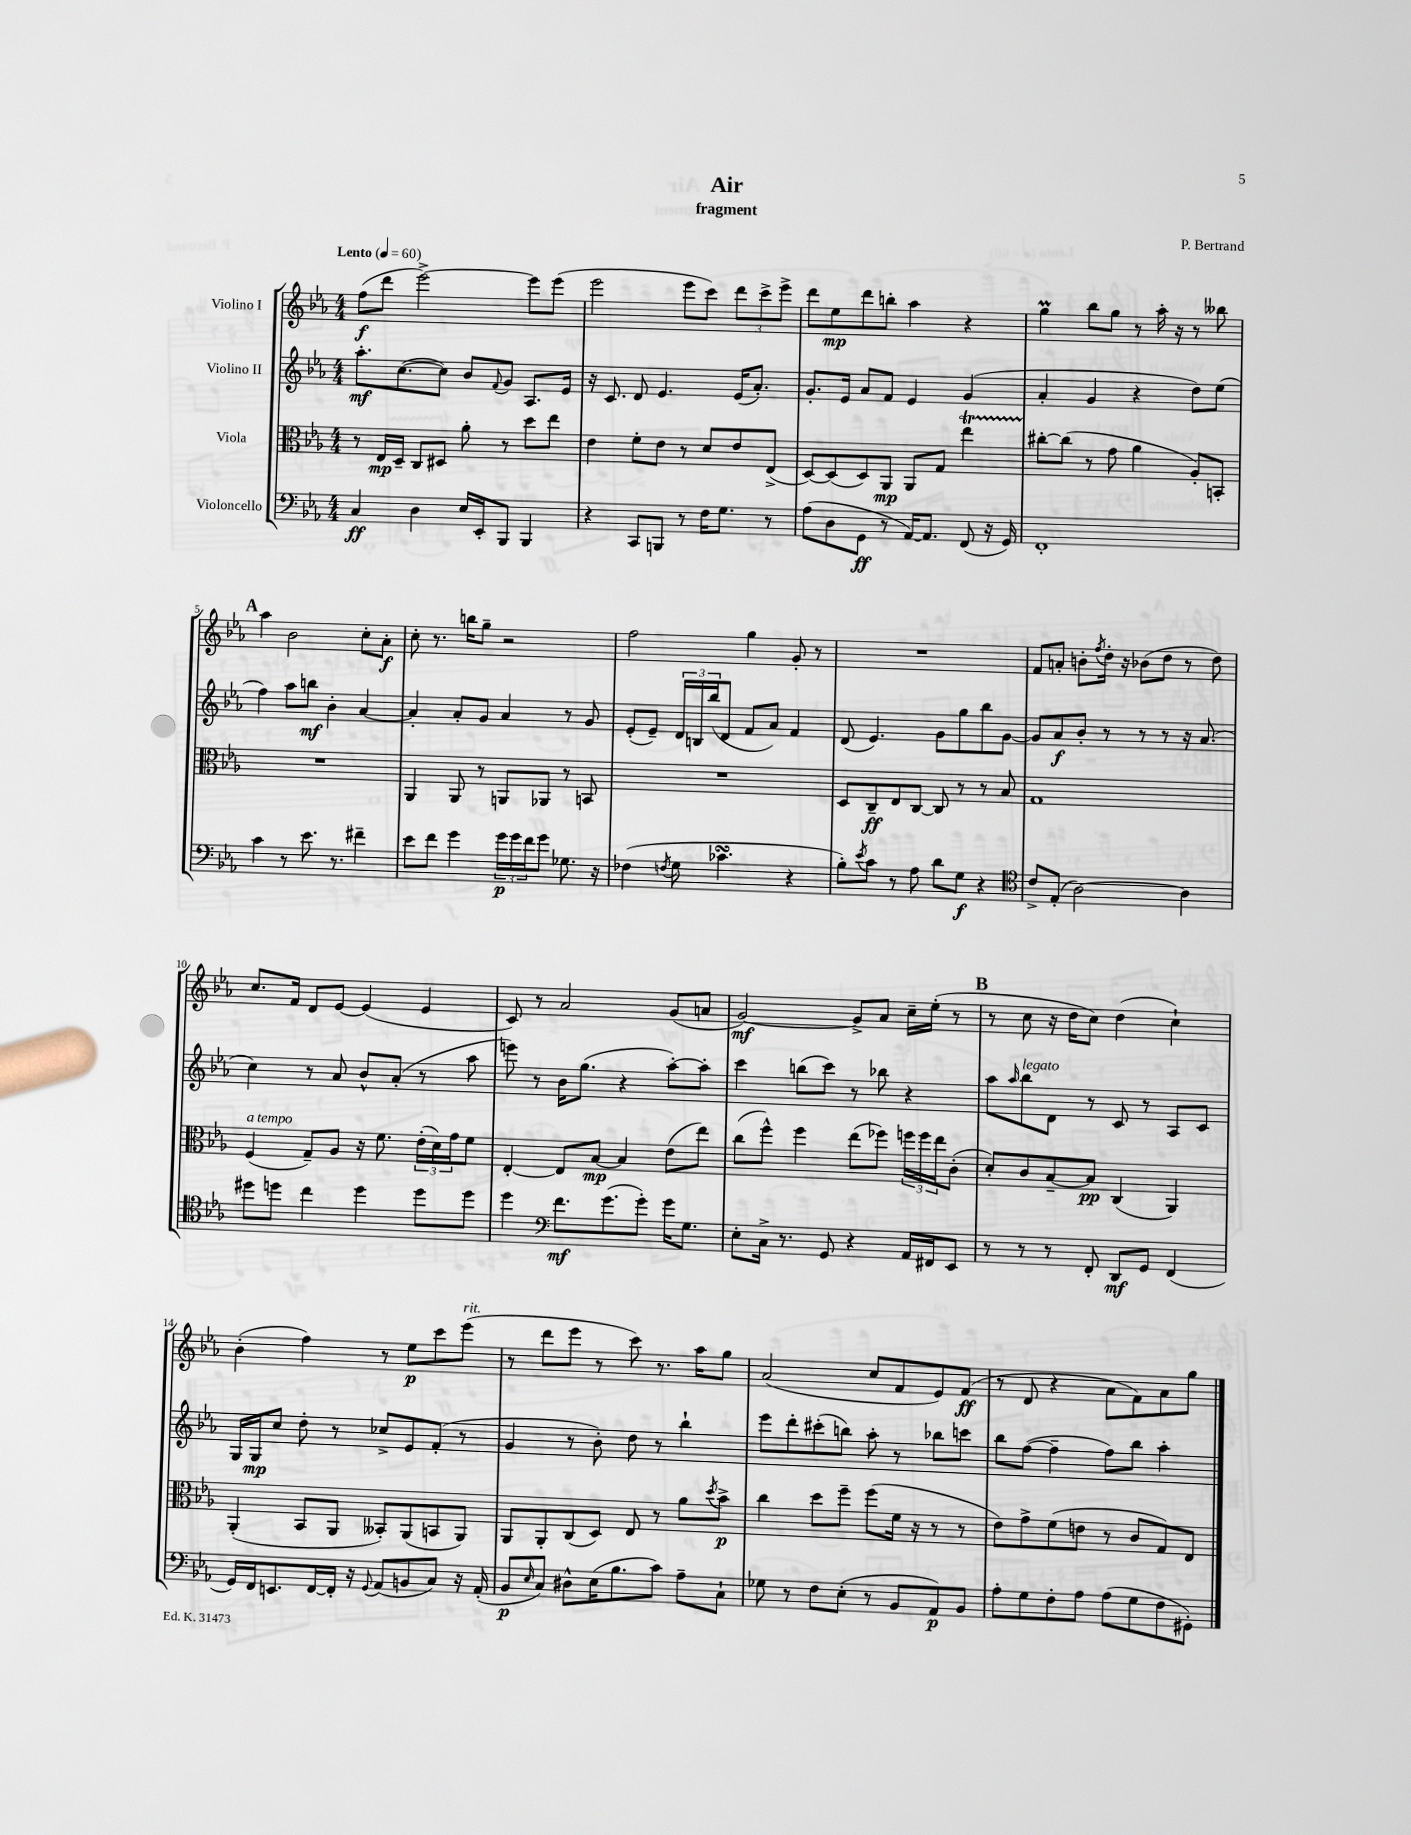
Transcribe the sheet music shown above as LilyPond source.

\header { title = "Air" composer = "P. Bertrand" subtitle = "fragment" }
<<
\new StaffGroup <<
\new Staff = "s0" \with { instrumentName = "Violino I" } {
    \clef treble \key ees \major \numericTimeSignature \time 4/4 \tempo "Lento" 4 = 60
    f''8\f( d'''8 ees'''2~->) ees'''8 ees'''8( |
    ees'''2 ees'''8 c'''8) \tuplet 3/2 { d'''8 c'''8-> ees'''8-> } |
    d'''8 ees''8\mp d'''8 b''8-. aes''4 r4 |
    g''4\prall bes''8 g''8 r8 aes''16-. r16 r8 beses''8 |
    \mark \markup { \bold "A" } aes''4 bes'2 c''8-. aes'8-.\f |
    c''8-. r8. b''16 g''8-- r2 |
    f''2 g''4 g'8-. r8 |
    R1 |
    f'8 a'8-. b'8-. \acciaccatura { f''8 } d''16-. r16 bes'8( d''8 r8 d''8) |
    c''8. f'16 d'8 ees'8~ ees'4( ees'4 |
    c'8) r8 aes'2 g'8( a'8 |
    g'2~\mf) g'8-> aes'8 c''16-- ees''16-.( r8 |
    \mark \markup { \bold "B" } r8 c''8 r16 d''16 c''8) d''4( c''4-!) |
    bes'4-.( f''4) r8 ees''8\p c'''8 ees'''8^\markup { \italic "rit." }( |
    r8 d'''8 ees'''8 r8 c'''8) r8. aes''16 g''8 |
    aes'2( c''8 f'8 ees'8) f'8\ff( |
    r8 d'8 r4 aes'8 f'8) aes'8 g''8 \bar "|." |
}
\new Staff = "s1" \with { instrumentName = "Violino II" } {
    \clef treble \key ees \major \numericTimeSignature \time 4/4
    aes''8.-.\mf c''8.~( c''8) bes'8 \appoggiatura { f'8 } g'8 aes8. ees'16 |
    r16 c'8. d'8 ees'4. ees'16( aes'8.-.) |
    g'8.-. ees'16 aes'8 f'8 ees'4 g'4( |
    aes'4-. g'4 r4 d''8) ees''8( |
    \mark \markup { \bold "A" } f''4) aes''8 b''8\mf bes'4-. aes'4~ |
    aes'4-. aes'8-. g'8 aes'4 r8 g'8 |
    ees'8-.( ees'8--) \tuplet 3/2 { d'16 b16 bes''16( } d'8 f'8 aes'8) f'4 |
    d'8( ees'4.) g'8 g''8 bes''8 g'8~ |
    g'8 aes'8\f bes'8-. r8 r8 r8 r16 aes'8.( |
    c''4) r8 aes'8 bes'8-^ aes'8-.( r8 aes''8 |
    e'''8) r8 bes'16 g''8.( r4 aes''8~-.) aes''8-. |
    c'''4 b''8( c'''8) r8 bes''8 r4 |
    \mark \markup { \bold "B" } aes''8 \grace { aes''16 } bes''8^\markup { \italic "legato" } d'8 r8 c'8 r8 aes8 c'8 |
    g16 g16\mp c''8 d''8-. r8 ces''8-> ees'8 f'8-.( r8 |
    g'4 r8 bes'8-.) d''8 r8 bes''4-! |
    ees'''8 d'''8-. cis'''8-.( b''8) aes''8-. r8 bes''8 c'''8 |
    bes''8 f''8~( f''4-- f''8) bes''8 aes''4-. \bar "|." |
}
\new Staff = "s2" \with { instrumentName = "Viola" } {
    \clef alto \key ees \major \numericTimeSignature \time 4/4
    r8 ees16\mp d16-- c8 dis8 aes'8-. r8 d''8 ees''8 |
    ees'4 f'8-. ees'8 r8 d'8 ees'8 ees8->( |
    d8~) d8( d8) aes,8\mp aes,8 g8 ees''4\startTrillSpan |
    cis''8~-.\stopTrillSpan cis''8( r8 g'8 aes'4 aes8-.) b,8-. |
    \mark \markup { \bold "A" } R1 |
    aes,4 aes,8 r8 a,8 aes,8 r8 b,8 |
    R1 |
    d8 c8--\ff ees8 c8~ c8 r8 r8 bes8 |
    g1 |
    f4^\markup { \italic "a tempo" }( g8--) aes8 r16 f'8. \tuplet 3/2 { ees'16-.( d'16) g'16 } f'8 |
    ees4~-. ees8 bes8~\mp bes4 ees'8( ees''8) |
    c''8( f''8-^) f''4 ees''8( fes''8) \tuplet 3/2 { f''16 f''16 ees''16 } c'8-.( |
    \mark \markup { \bold "B" } d'8-.) c'8 bes8~-- bes8\pp c4( aes,4) |
    aes,4-.( bes,8 aes,8 beses,8-.) aes,8( b,8 aes,8) |
    aes,8 aes,8-. c8( d8) ees8 r8 aes'8 \acciaccatura { d''8 } bes'8->\p |
    c''4 d''8 f''8-- f''8( f'16 r16 r8 r8 |
    ees'8) g'8-> f'8( e'8 r8 c'8 g8) ees8 \bar "|." |
}
\new Staff = "s3" \with { instrumentName = "Violoncello" } {
    \clef bass \key ees \major \numericTimeSignature \time 4/4
    c4\ff d4 ees16 ees,16-. bes,,8 bes,,4 |
    r4 c,8 b,,8 r8 f16 g8. r8 |
    aes8( d8 g,8\ff r8 aes,16~) aes,8. f,8( r16 g,16) |
    f,1-. |
    \mark \markup { \bold "A" } c'4 r8 ees'8. r8. fis'4-- |
    ees'8 f'8 g'4 \tuplet 3/2 { g'16\p g'16 f'16 } g'8 ges8. r16 |
    fes4( \acciaccatura { f8 } g8 ces'4.\turn r4 |
    bes8-.) \acciaccatura { ees'8 } c'8 r8 aes8 d'8 g8\f r4 |
    \clef tenor c'8-> ees8-.( aes2~) aes4 |
    dis''8 d''8 c''4 d''4 d''8 d''8 |
    d''4 \clef bass f'8.\mf g'8.( g'8-.) g'16 g8. |
    ees8-. c16-> r8. g,8 r4 aes,16 fis,16 ees,8 |
    \mark \markup { \bold "B" } r8 r8 r8 f,8-. d,8\mf g,8 f,4( |
    g,16) f,16 e,8. f,16~ f,16-. r16 \appoggiatura { g,8 } aes,8( b,8 c8) r16 aes,16-.( |
    bes,8\p \grace { ees16 } c8) dis8-^ ees16( bes8. c'8) aes8-- c8-! |
    ges8 r8 f8 ees8-.( r8 bes,8 aes,8\p) bes,8 |
    aes8-. g8 f8-. aes8 aes8( g8 f8 gis,8-.) \bar "|." |
}
>>
>>
